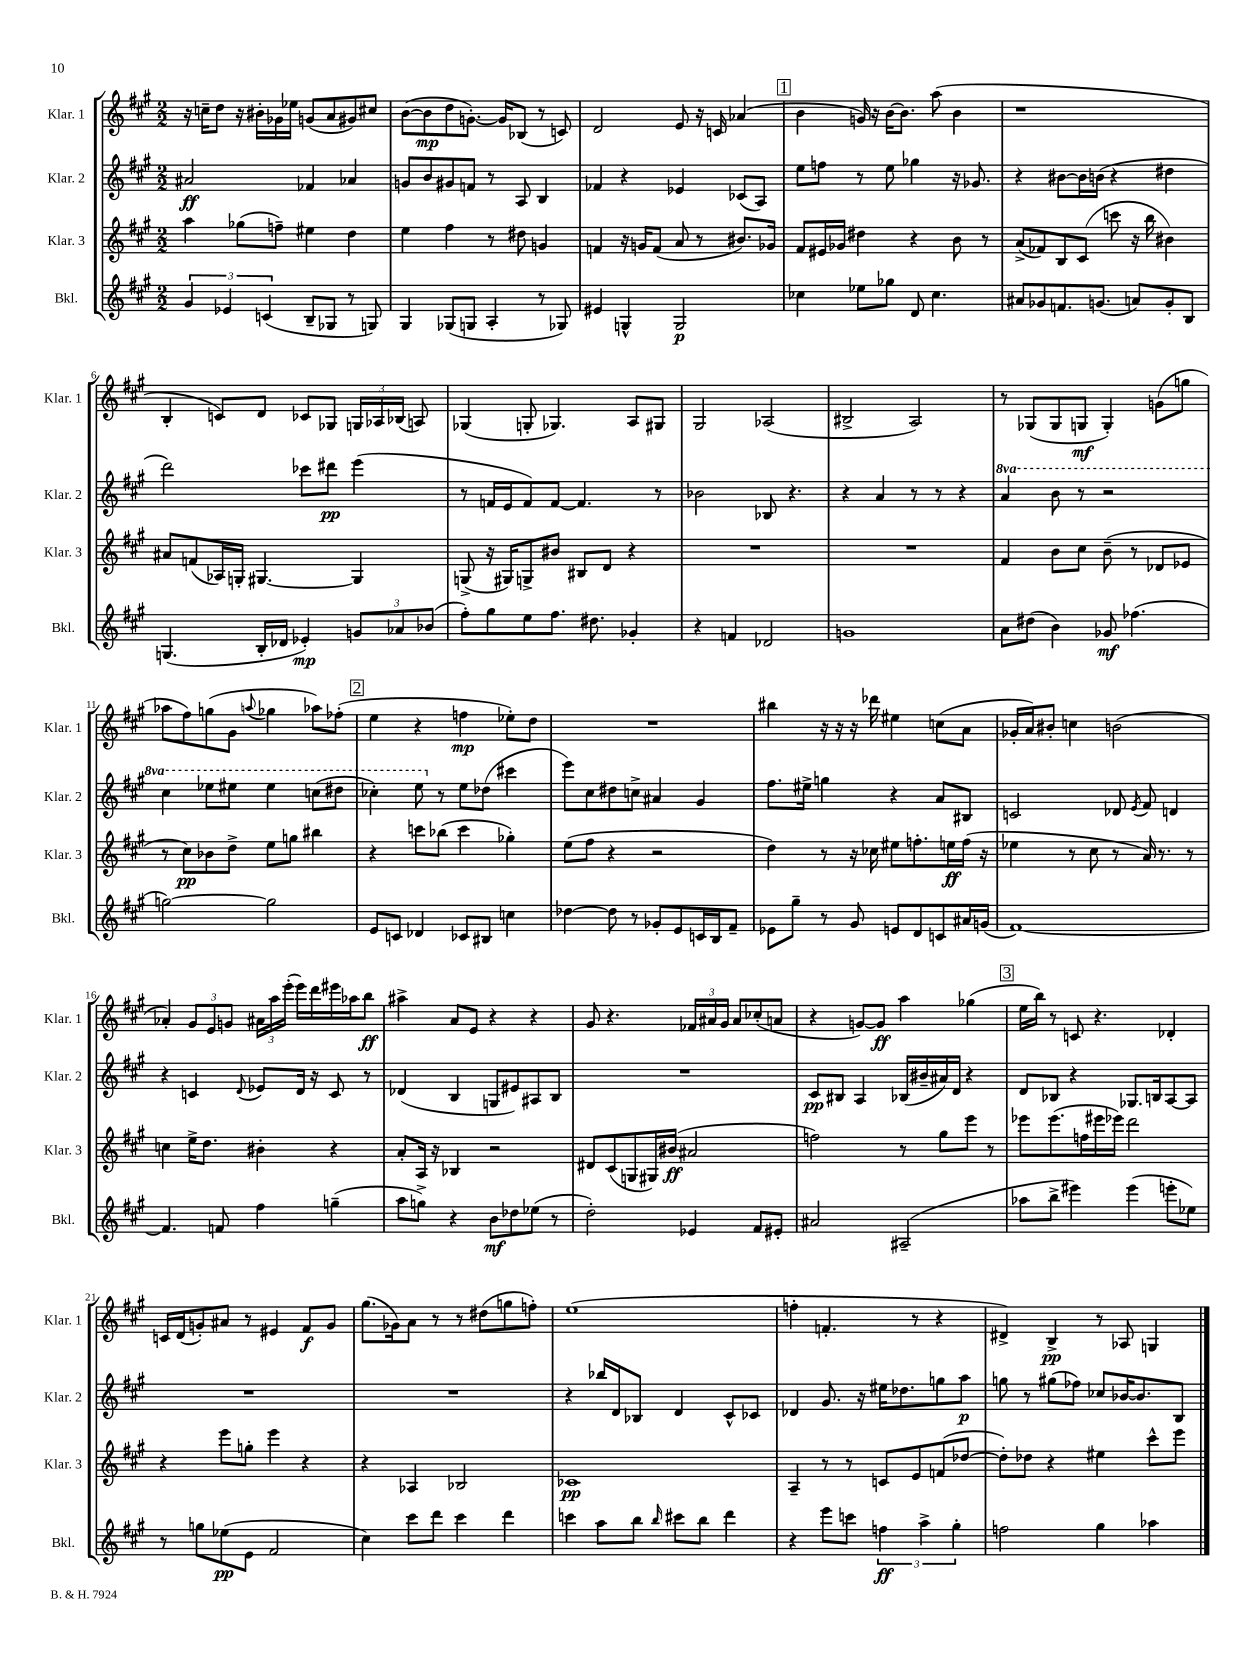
<<
\new StaffGroup <<
\new Staff = "s0" \with { instrumentName = "Klar. 1" shortInstrumentName = "Klar. 1" } {
    \clef treble \key a \major \numericTimeSignature \time 2/2
    \autoBeamOff r16 c''16[-- d''8] r16 bis'16[-. ges'16 ees''16] g'8[( a'8 gis'8) cis''8] |
    b'8[~( b'8\mp d''8 g'8.]~-.) g'16[ bes8]( r8 c'8) |
    d'2 e'8 r16 c'16 aes'4( |
    \mark \markup { \box "1" } b'4 g'16) r16 b'16[~ b'8.] a''8( b'4 |
    r1 |
    b4-. c'8[) d'8] ces'8[ ges8] \tuplet 3/2 { g16[ aes16 bes16]( } a8) |
    ges4( g8-. ges4.) a8[ gis8] |
    gis2 aes2( |
    bis2-> a2) |
    r8 ges8[( ges8 g8]\mf g4-.) g'8[( g''8] |
    aes''8[ fis''8) g''8( gis'8] \appoggiatura { a''8 } ges''4 aes''8[) fes''8]-.( |
    \mark \markup { \box "2" } e''4 r4 f''4\mp ees''8[-.) d''8] |
    R1 |
    bis''4 r16 r16 r16 des'''16 eis''4 c''8[( a'8] |
    ges'16[-. a'16) bis'8]-. c''4 b'2( |
    aes'4-.) \tuplet 3/2 { gis'8[ e'8 g'8] } \tuplet 3/2 { ais'16[ a''16 e'''16]-.( } e'''16[) d'''16 eis'''16 aes''16 b''8]\ff |
    ais''4-> a'8[ e'8] r4 r4 |
    gis'8 r4. \tuplet 3/2 { fes'16[ ais'16 gis'16] } ais'8[ ces''8-.( a'8] |
    r4 g'8[~) g'8]\ff a''4 ges''4( |
    \mark \markup { \box "3" } e''16[ b''16]) r8 c'8 r4. des'4-. |
    c'16[ d'16( g'8-.) ais'8] r8 eis'4 fis'8[\f g'8] |
    gis''8.[( ges'16) a'8] r8 r8 dis''8[( g''8 f''8]-.) |
    e''1( |
    f''4-. f'4.-. r8 r4 |
    dis'4->) b4->\pp r8 aes8 g4 \bar "|." |
}
\new Staff = "s1" \with { instrumentName = "Klar. 2" shortInstrumentName = "Klar. 2" } {
    \clef treble \key a \major \numericTimeSignature \time 2/2 \set Staff.ottavationMarkups = #ottavation-simple-ordinals
    \autoBeamOff ais'2\ff fes'4 aes'4 |
    g'8[ b'8 gis'8 f'8] r8 a8 b4 |
    fes'4 r4 ees'4 ces'8[( a8]) |
    \mark \markup { \box "1" } e''8[ f''8] r8 e''8 ges''4 r16 ges'8. |
    r4 bis'8[~ bis'16 b'16]( r4 dis''4 |
    d'''2) ces'''8[ dis'''8]\pp e'''4( |
    r8 f'16[ e'16 f'8) f'8]~ f'4. r8 |
    bes'2 bes8 r4. |
    r4 a'4 r8 r8 r4 |
    \ottava #1 a''4 b''8 r8 r2 |
    cis'''4 ees'''8[ eis'''8] eis'''4 c'''8[( dis'''8] |
    \mark \markup { \box "2" } ces'''4-.) e'''8 \ottava #0 r8 e''8[ des''8]( cis'''4 |
    e'''8[) cis''8 dis''8 c''8]-> ais'4 gis'4 |
    fis''8.[ eis''16]-> g''4 r4 a'8[ bis8] |
    c'2 des'8 \acciaccatura { e'8 } fis'8 d'4 |
    r4 c'4 \appoggiatura { d'8 } ees'8[ d'16] r16 c'8 r8 |
    des'4( b4 g8[ eis'8) ais8 b8] |
    R1 |
    cis'8[\pp bis8] a4 bes16[( bis'16-- ais'16) d'16] r4 |
    \mark \markup { \box "3" } d'8[ bes8] r4 ges8.[ b16 a8~ a8] |
    R1 |
    R1 |
    r4 bes''16[ d'16 bes8] d'4 cis'8[-^ ces'8] |
    des'4 gis'8. r16 eis''16[ des''8. g''8 a''8]\p |
    g''8 r8 gis''8[( fes''8]) ces''8[ bes'16~ bes'8. b8] \bar "|." |
}
\new Staff = "s2" \with { instrumentName = "Klar. 3" shortInstrumentName = "Klar. 3" } {
    \clef treble \key a \major \numericTimeSignature \time 2/2
    \autoBeamOff a''4 ges''8[( f''8]--) eis''4 d''4 |
    e''4 fis''4 r8 dis''8 g'4 |
    f'4 r16 g'16[ f'8]( a'8 r8 bis'8.[) ges'16] |
    \mark \markup { \box "1" } fis'8[ eis'16 ges'16] dis''4 r4 b'8 r8 |
    a'8[->( fes'8) b8 cis'8]( c'''8 r16 b''16 bis'4) |
    ais'8[ f'8( aes16) g16]-. gis4.~ gis4 |
    g8->( r16 gis16[) g8-> bis'8] bis8[ d'8] r4 |
    R1 |
    R1 |
    fis'4 b'8[ cis''8] b'8--( r8 des'8[ ees'8] |
    r8 cis''8[\pp) bes'8 d''8]-> e''8[ g''8] bis''4 |
    \mark \markup { \box "2" } r4 c'''8[ bes''8]( c'''4 ges''4-.) |
    e''8[( fis''8] r4 r2 |
    d''4) r8 r16 ces''16 eis''8[ f''8.-. e''16\ff f''16]( r16 |
    ees''4 r8 cis''8 r8 a'16) r8. r8 |
    c''4 e''16[-> d''8.] bis'4-. r4 |
    a'8[-. a16] r16 bes4 r2 |
    dis'8[ cis'8( g8 gis16) bis'16]\ff( ais'2 |
    f''2) r8 gis''8[ e'''8] r8 |
    \mark \markup { \box "3" } ees'''8[ ees'''8.( f''16 eis'''16 ees'''16]) d'''2 |
    r4 e'''8[ g''8]-. e'''4 r4 |
    r4 aes4 bes2 |
    ces'1\pp |
    a4-- r8 r8 c'8[ e'8 f'8( des''8]~ |
    des''8[-.) des''8] r4 eis''4 cis'''8[-^ e'''8] \bar "|." |
}
\new Staff = "s3" \with { instrumentName = "Bkl." shortInstrumentName = "Bkl." } {
    \clef treble \key a \major \numericTimeSignature \time 2/2
    \autoBeamOff \tuplet 3/2 { gis'4 ees'4 c'4( } b8[-- ges8] r8 g8) |
    gis4 ges8[( g8] a4-. r8 ges8) |
    eis'4 g4-^ g2\p |
    \mark \markup { \box "1" } ces''4 ees''8[ ges''8] d'8 ces''4. |
    ais'8[ ges'8 f'8. g'8.]( a'8[) g'8-. b8] |
    g4.( b16[-. des'16] ees'4-.\mp) \tuplet 3/2 { g'8[ aes'8 bes'8]( } |
    fis''8[-.) gis''8 e''8 fis''8.] dis''8. ges'4-. |
    r4 f'4 des'2 |
    g'1 |
    a'8[ dis''8]( b'4) ges'8\mf fes''4.( |
    g''2~) g''2 |
    \mark \markup { \box "2" } e'8[ c'8] des'4 ces'8[ bis8] c''4 |
    des''4~ des''8 r8 ges'8[-. e'8 c'16 b16 fis'8]-- |
    ees'8[ gis''8]-- r8 gis'8 e'8[ d'8 c'8 ais'16 g'16]( |
    fis'1~) |
    fis'4. f'8 fis''4 g''4--( |
    a''8[ g''8]->) r4 b'8[\mf des''8 ees''8]( r8 |
    d''2-.) ees'4 fis'8[ eis'8]-. |
    ais'2 ais2--( |
    \mark \markup { \box "3" } aes''8[ b''8]-> eis'''4) eis'''4( e'''8[-. ees''8]) |
    r8 g''8[ ees''8\pp( e'8] fis'2 |
    cis''4) cis'''8[ d'''8] cis'''4 d'''4 |
    c'''4 a''8[ b''8] \grace { b''16 } cis'''8[ b''8] d'''4 |
    r4 e'''8[ c'''8] \tuplet 3/2 { f''4\ff a''4-> gis''4-. } |
    f''2 gis''4 aes''4 \bar "|." |
}
>>
>>
